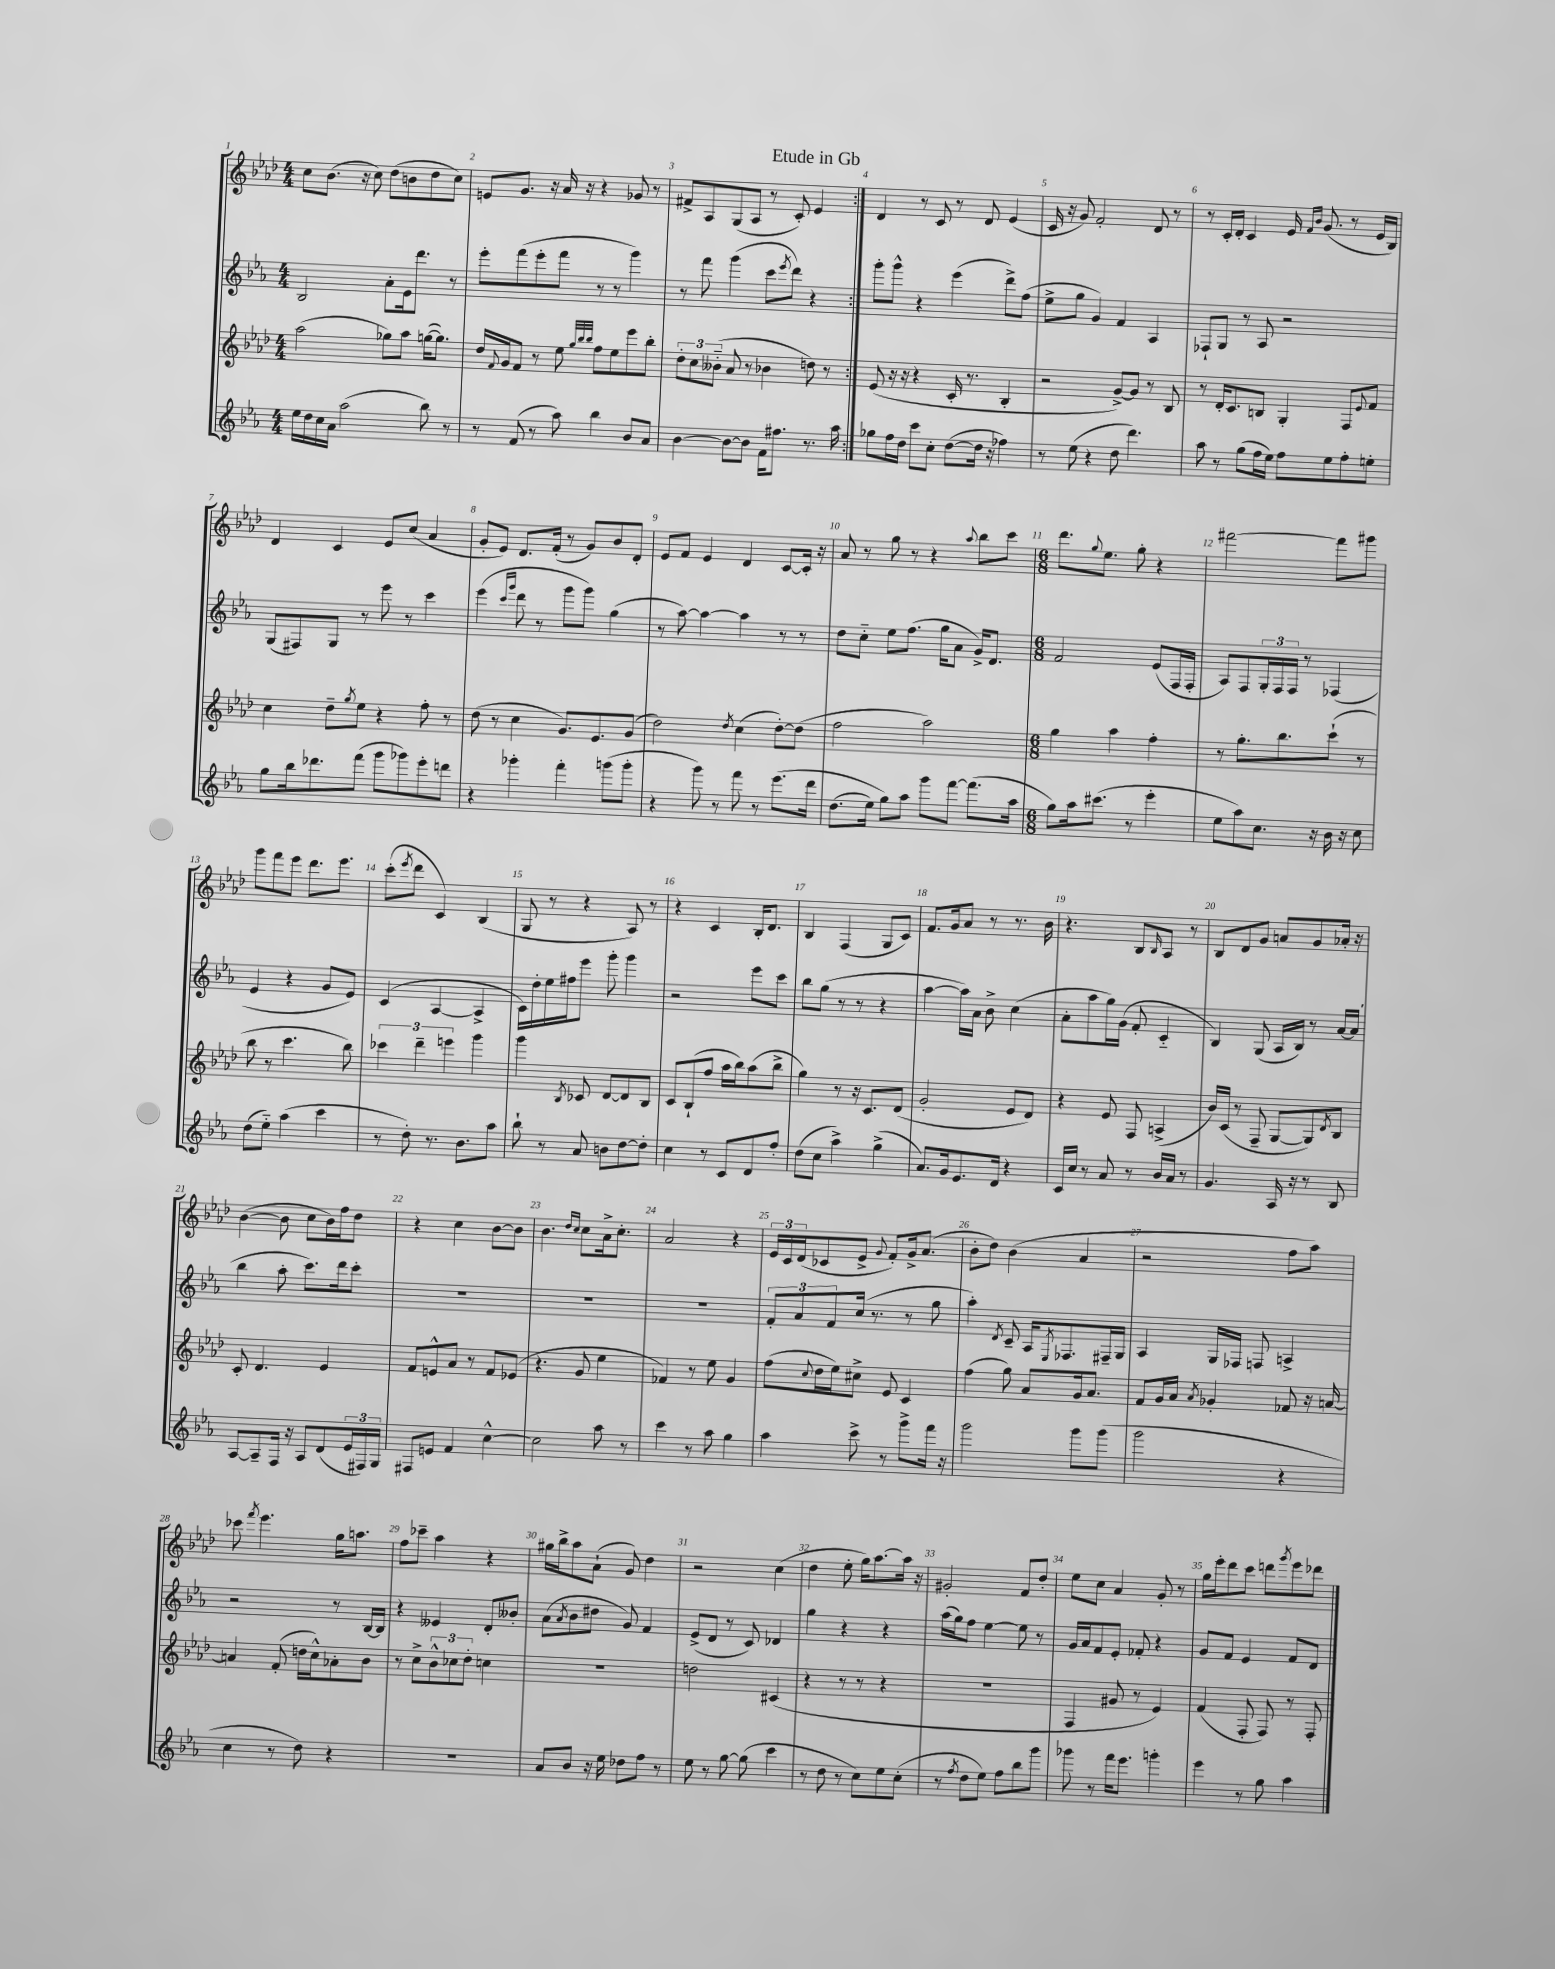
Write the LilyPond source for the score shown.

\header { title = "Etude in Gb" }
<<
\new StaffGroup <<
\new Staff = "s0" {
    \clef treble \key aes \major \numericTimeSignature \time 4/4
    \repeat volta 2 { c''8 bes'8.( r16 c''8) des''8( b'8 des''8 c''8) |
    e'8 g'8. r16 aes'16 r16 r4 ges'8 r8 |
    fis'8-> aes8 g8( aes8 r8 c'8-.) ees'4 | }
    des'4 r8 c'8 r8 des'8 ees'4( |
    c'16 r16 g'8) f'2-. des'8 r8 |
    r8 c'16-. des'16-. c'4 ees'16 \grace { f'16 bes'16 } g'8.( r8 ees'16 bes16) |
    des'4 c'4 ees'8 c''8( aes'4 |
    g'8-. ees'8) des'8. f'16-.( r8 g'8) bes'8 des'8-. |
    ees'8 f'8 ees'4 des'4 c'8~ c'16-. r16 |
    aes'8 r8 g''8 r8 r4 \appoggiatura { aes''8 } bes''8 c'''8 |
    \numericTimeSignature \time 6/8 des'''8. \appoggiatura { g''8 } ees''8. g''8-. r4 |
    fis'''2~ fis'''8 gis'''8 |
    g'''8 f'''8 ees'''8 des'''8. ees'''8. |
    c'''8-.( \acciaccatura { ees'''8 } des'''8 c'4) bes4( |
    g8 r8 r4 aes8) r8 |
    r4 c'4 bes16-. des'8. |
    bes4 f4( g8 c'8) |
    f'8. g'16 aes'8 r8 r8. bes'16 |
    r4. bes8 \grace { bes16 } aes8 r8 |
    bes8 des'8 g'8 a'8 g'8 aes'16-. r16 |
    bes'4~( bes'8 c''8 bes'16) f''16 des''8 |
    r4 c''4 bes'8~ bes'8 |
    bes'4. \grace { des''16 c''16 } c''8 aes'16-> c''8.-. |
    aes'2 r4 |
    \tuplet 3/2 { ees'16 c'16 des'16( } ces'8 ees'8-> \appoggiatura { g'8 } f'8-.) g'16-> aes'8.( |
    bes'8-. des''8) bes'4( aes'4 |
    r2 f''8 aes''8) |
    ces'''8 \acciaccatura { f'''8 } ees'''4. g''16 a''8. |
    f''8 ces'''8-- aes''4 r4 |
    gis''16 bes''16-> aes''8 aes'8-!( g'8) des''4 |
    r2 c''4( |
    des''4 ees''8-. g''16) aes''8.~ aes''16 r16 |
    gis'2-. f'8 des''8-. |
    ees''8 c''8 aes'4 g'8-. r8 |
    g''16 ees'''16-. des'''8 c'''8 d'''8 \acciaccatura { g'''8 } ees'''8 des'''8 \bar "|." |
}
\new Staff = "s1" {
    \clef treble \key ees \major \numericTimeSignature \time 4/4
    \repeat volta 2 { bes2 aes'8-. ees'16 d'''8. r8 |
    ees'''8-. f'''8( ees'''8-. f'''8 r8 r8 g'''4) |
    r8 f'''8 g'''4( c'''8 \acciaccatura { ees'''8 } d'''8) r4 | }
    g'''8-. g'''8-^ r4 ees'''4( d'''8->) f''8( |
    ees''8-> g''8 g'4) f'4 aes4 |
    fes8-! g8 r8 aes8 r2 |
    g8( fis8) g8 r8 ees'''8 r8 c'''4 |
    ees'''4( \grace { c'''16 g'''16 } d'''8 r8 g'''8 g'''8) g''4( |
    r8 aes''8~) aes''4~ aes''4 r8 r8 |
    d''8 c''8-_ ees''8 f''8.( g''16 aes'8 g'16->) d'8. |
    \numericTimeSignature \time 6/8 f'2 ees'8( f16 f16-. |
    aes8) f8 \tuplet 3/2 { g16-. f16 f16 } r8 fes4( |
    ees'4 r4 g'8 ees'8) |
    c'4( aes4~ aes4-> |
    c'16) d''16-. ees''16 fis''16 ees'''8 g'''8-. g'''4 |
    r2 ees'''8 c'''8 |
    bes''8 g''8( r8 r8 r4 |
    aes''4~ aes''16) aes'16 bes'8-> c''4( |
    aes'8-. aes''8 g''16) g'16( f'8-. c'4-_ |
    bes4) g8( aes16 bes16) r8 aes'16~ aes'16( |
    bes''4 aes''8-. c'''8.) d'''16 c'''8-. |
    R2. |
    R2. |
    R2. |
    \tuplet 3/2 { f'8-. aes'8 f'8 } c''16( r8. r8 g''8 |
    aes''4-.) \acciaccatura { d'8 } c'8-- aes16 \acciaccatura { ees8 } fes8. fis16-- g16 |
    aes4 g16 fes16 f8 a4-> |
    r2 r8 bes16~ bes16 |
    r4 eeses'4 d'8-. beses'8-. |
    aes'8( \acciaccatura { aes'8 } bes'8 dis''8 g'8) f'4 |
    ees'8->( d'8 r8 c'8) des'4 |
    g''4 r4 r4 |
    aes''16( g''16) f''8 ees''4~ ees''8 r8 |
    g'16 aes'16 f'8 ees'8-. fes'8-. r4 |
    g'8 f'8 ees'4 f'8 d'8 \bar "|." |
}
\new Staff = "s2" {
    \clef treble \key aes \major \numericTimeSignature \time 4/4
    \repeat volta 2 { aes''2( ges''8) aes''8 g''16~( g''8.) |
    des''16 \appoggiatura { f'8 } g'16 f'8 r8 ees''8 \grace { g''32 bes''32 bes''32 } f''8 ees''8 ees'''8 bes''8-. |
    \tuplet 3/2 { des''8-. c''8 beses'8-_( } aes'8 r8 bes'4 d''8) r8 | }
    ees'8( r16 r16 r4 c'16-. r8. bes4-. |
    r2 g'8~->) g'8 r8 bes8 |
    r8 des'16-. c'8. b8 g4-. f8 \appoggiatura { ees'8 } f'8 |
    c''4 des''8-- \acciaccatura { g''8 } ees''8 r4 f''8-. r8 |
    des''8( r8 c''4 g'8.) ees'8. g'8( |
    des''2) \acciaccatura { des''8 } c''4( des''8~-.) des''8( |
    f''2 aes''2) |
    \numericTimeSignature \time 6/8 g''4 aes''4 f''4-. |
    r8 g''8.-. bes''8. c'''8-!( r8 |
    bes''8 r8 c'''4. bes''8) |
    \tuplet 3/2 { ces'''4 des'''4-- e'''4 } g'''4 |
    g'''4 \acciaccatura { bes8 } ces'8 des'8~ des'8 bes8 |
    c'8 bes8-!( f''8 aes''16 bes''16) aes''8( bes''8-> |
    g''4) r8 r16 c'8. des'8( |
    g'2-. ees'8 des'8) |
    r4 ees'8 f8 a4->( |
    bes'16) c'16( r8 f8-- g8~ g8) \acciaccatura { des'8 } bes8 |
    c'8-. des'4. ees'4 |
    f'8 e'8-^ aes'8 r8 f'8 ees'8( |
    r4. g'8 ees''4 |
    fes'4) r8 ees''8 g'4 |
    f''8( \appoggiatura { c''8 } des''16 ees''16) cis''8-> ees'8 c'4 |
    f''4( g''8) aes'8 g'16 aes'8. |
    f'8 g'16 aes'16 \acciaccatura { aes'8 } ges'4-. fes'8 r16 a'16~ |
    a'4 f'8-.( d''16 c''16-^) aes'8-. bes'8 |
    r8 c''8-> \tuplet 3/2 { bes'8-^ ces''8 des''8-. } c''4 |
    R2. |
    d''2 cis'4( |
    r4 r8 r8 r4 |
    R2. |
    f4 gis'8 r8 ees'4) |
    f'4( f8-. f8) r8 f8-. \bar "|." |
}
\new Staff = "s3" {
    \clef treble \key ees \major \numericTimeSignature \time 4/4
    \repeat volta 2 { ees''16 d''16 c''16 aes'16 aes''2( bes''8) r8 |
    r8 f'8( r8 aes''8) bes''4 bes'8 aes'8 |
    bes'4~ bes'8~ bes'8 f'16 fis''8. r8. aes''16 | }
    ges''8 f''16 d''16 c'''8 c''8-. d''8~( d''16 r16 fes''4) |
    r8 ees''8( r4 d''8 d'''4.) |
    aes''8 r8 g''8( f''16 ees''16) f''8 ees''8 f''8-. e''8-. |
    g''8 bes''16 des'''8. f'''8( g'''8 ges'''8) ees'''8-. d'''8 |
    r4 ges'''4-. f'''4-. g'''8( g'''8-. |
    r4 g'''8) r8 f'''8 r8 ees'''8.\( d'''16 |
    d''8.( ees''16) g''8\) aes''8 g'''8 f'''8~ f'''8.( aes''16 |
    \numericTimeSignature \time 6/8 g''8) aes''16 cis'''8.( r8 ees'''4-. |
    ees''8 aes''8) c''8. r16 bes'16 r16 c''8 |
    d''8( ees''8-_) aes''4( c'''4 |
    r8 d''8-.) r8. bes'8. aes''8 |
    bes''8-! r8 aes'8 b'8 d''8~ d''8-. |
    c''4 r8 c'8 d'8 f''8-. |
    d''8( c''8 aes''4->) g''4->( |
    aes'8.) g'16 ees'8. d'16 r4 |
    c'16 c''16 r8 aes'8 r8 bes'16 aes'16 r8 |
    g'4. aes16 r16 r8 bes8 |
    aes8~ aes8-- f16 r16 aes8 d'8( \tuplet 3/2 { ees'16 fis16) g16 } |
    fis8 e'8 f'4 c''4~-^ |
    c''2 aes''8 r8 |
    c'''4 r8 aes''8 g''4 |
    aes''4 c'''8-> r8 g'''8-> f'''16 r16 |
    g'''2 g'''8 g'''8( |
    g'''2 r4 |
    c''4 r8 d''8) r4 |
    r2. |
    aes'8 bes'8 r16 ees''16 des''8 f''8 r8 |
    ees''8 r8 g''8~ g''8( c'''4 |
    r8 d''8 r8 c''8) ees''8 c''8-.( |
    r8 \acciaccatura { f''8 } d''8 ees''8) f''8 bes''8 g'''8 |
    ges'''8 r8 f'''16 ees'''8. g'''4-. |
    ees'''4 r8 g''8 aes''4 \bar "|." |
}
>>
>>
\layout { \context { \Score \override BarNumber.break-visibility = ##(#f #t #t) barNumberVisibility = #all-bar-numbers-visible } }
